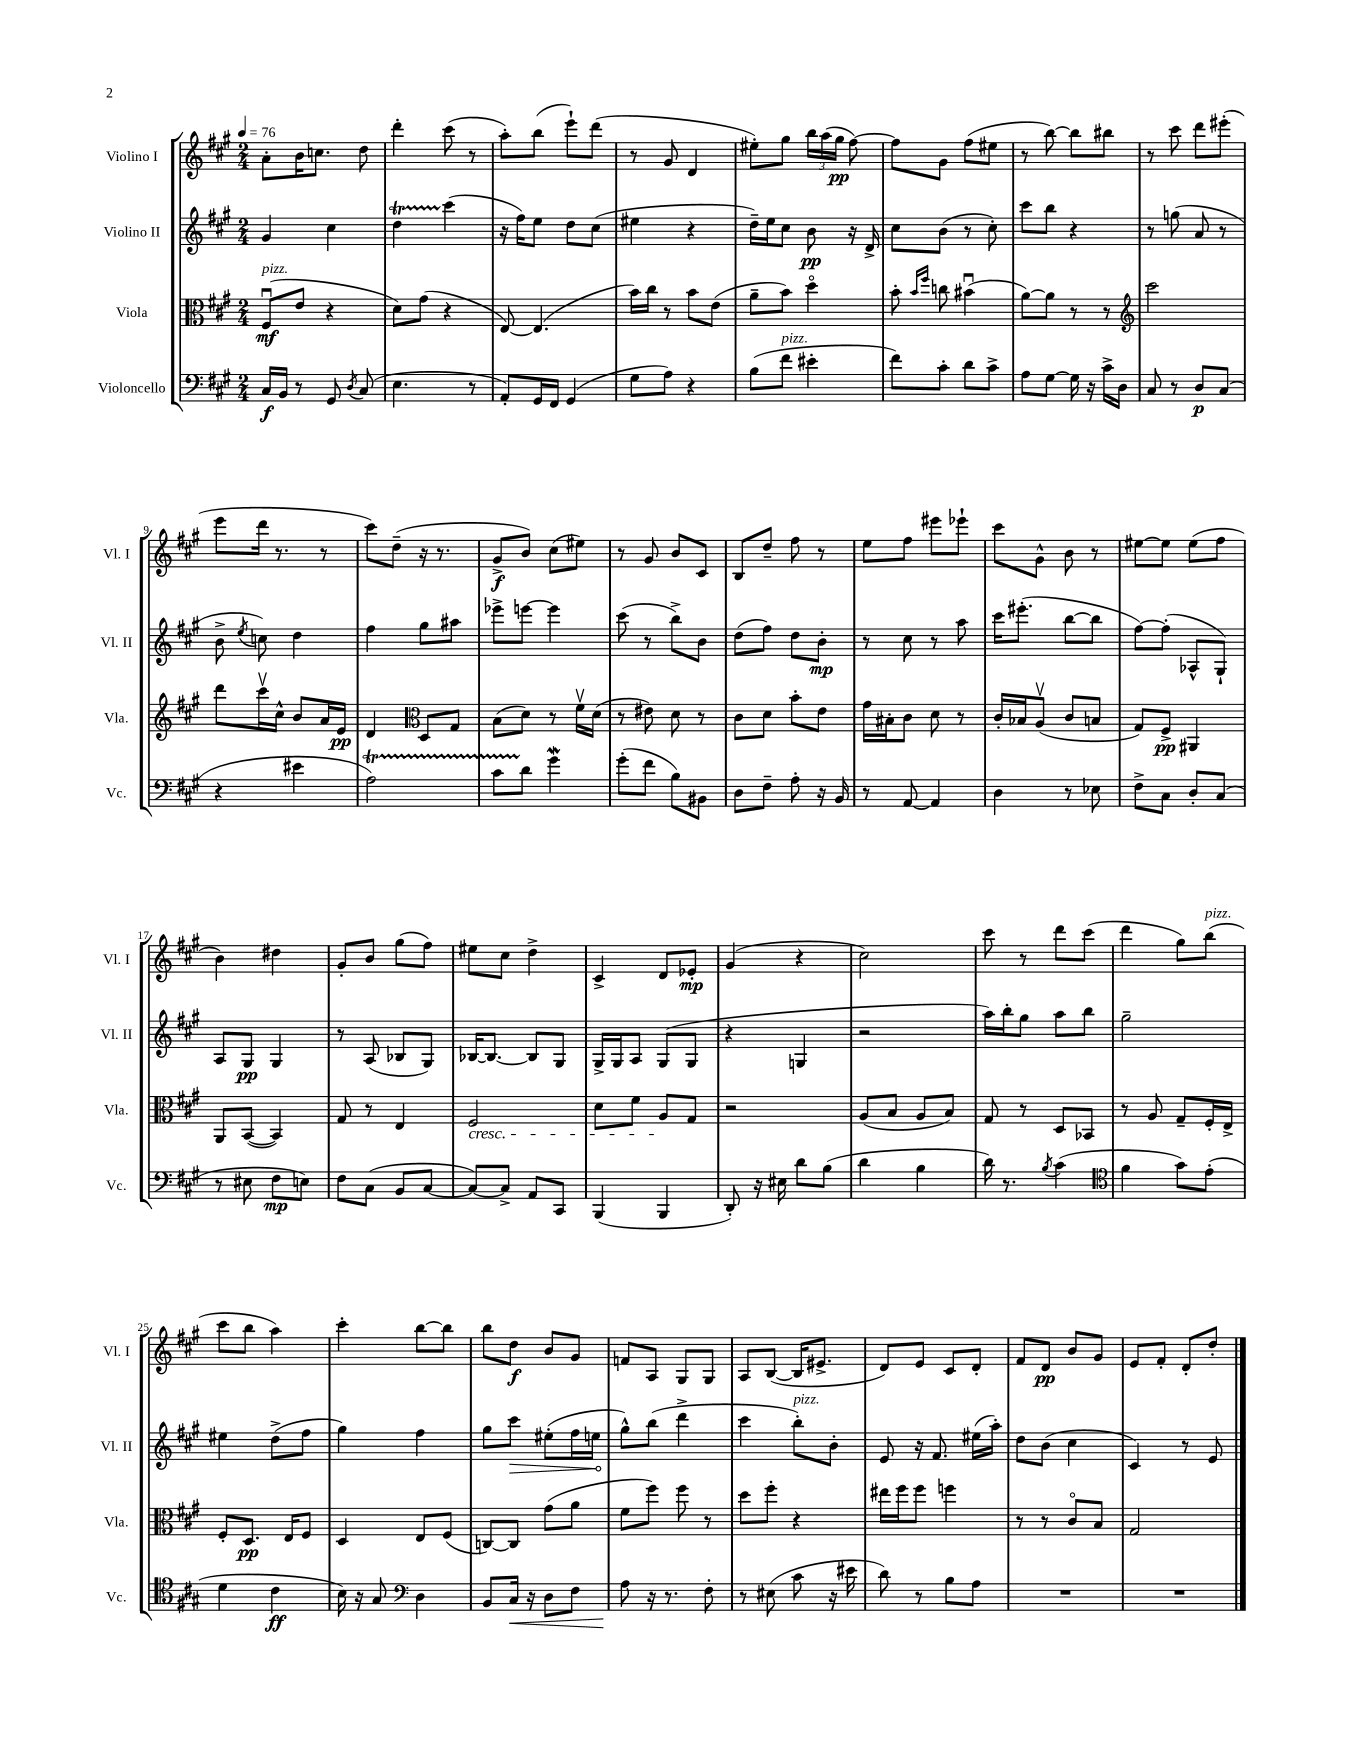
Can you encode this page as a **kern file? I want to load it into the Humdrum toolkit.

**kern	**dynam	**kern	**dynam	**kern	**dynam	**kern	**dynam
*part4	*part4	*part3	*part3	*part2	*part2	*part1	*part1
*staff4	*staff4	*staff3	*staff3	*staff2	*staff2	*staff1	*staff1
*I"Violoncello	*	*I"Viola	*	*I"Violino II	*	*I"Violino I	*
*I'Vc.	*	*I'Vla.	*	*I'Vl. II	*	*I'Vl. I	*
*clefF4	*	*clefC3	*	*clefG2	*	*clefG2	*
*k[f#c#g#]	*	*k[f#c#g#]	*	*k[f#c#g#]	*	*k[f#c#g#]	*
*M2/4	*	*M2/4	*	*M2/4	*	*M2/4	*
*MM76	*	*MM76	*	*MM76	*	*MM76	*
=1	=1	=1	=1	=1	=1	=1	=1
!	!	!LO:TX:a:i:t=pizz.	!	!	!	!	!
16C#/LL	f	(8F#u/L	mf	4g#/	.	8a'\L	.
16BB/JJ	.	.	.	.	.	.	.
8r	.	8e/J	.	.	.	16b\K	.
.	.	.	.	.	.	8.ccn\J	.
8GG#/	.	4r	.	4cc#\	.	.	.
8qD/	.	.	.	.	.	.	.
(8C#/	.	.	.	.	.	8dd\	.
=2	=2	=2	=2	=2	=2	=2	=2
4.E\	.	8d\L)	.	4ddT\	.	4ddd'\	.
.	.	(8g#\J	.	.	.	.	.
.	.	4r	.	(4ccc#\	.	(8ccc#\	.
8r	.	.	.	.	.	8r	.
=3	=3	=3	=3	=3	=3	=3	=3
8AA'/L)	.	[8E/)	.	16r	.	8aa'\L)	.
.	.	.	.	16ff#\KL)	.	.	.
16GG#/L	.	(4.E/]	.	8ee\J	.	(8bb\J	.
16FF#/JJ	.	.	.	.	.	.	.
(4GG#/	.	.	.	8dd\L	.	8eee`\L)	.
.	.	.	.	(8cc#\J	.	(8ddd\J	.
=4	=4	=4	=4	=4	=4	=4	=4
8G#\L	.	16b\LL)	.	4ee#X\	.	8r	.
.	.	16cc#\JJ	.	.	.	.	.
8A\J)	.	8r	.	.	.	8g#/	.
4r	.	8b\L	.	4r	.	4d/	.
.	.	(8e\J	.	.	.	.	.
=5	=5	=5	=5	=5	=5	=5	=5
(8B\L	.	8a~\L	.	16dd~\LL)	.	8ee#X'\L)	.
.	.	.	.	16ee\J	.	.	.
!LO:TX:a:i:t=pizz.	!	!	!	!	!	!	!
8f#\J	.	8b\J)	.	8cc#\J	.	8gg#\J	.
4e#X'\	.	4dd\	.	8b\	pp	24bb\LL	.
.	.	.	.	.	.	(24aa\	.
.	.	.	.	.	.	24gg#\JJ	pp
.	.	.	.	16r	.	[8ff#\)	.
.	.	.	.	16d^/	.	.	.
=6	=6	=6	=6	=6	=6	=6	=6
8f#\L)	.	8b'\	.	8cc#\L	.	8ff#\L]	.
.	.	16qqb/LL	.	.	.	.	.
.	.	16qqff#/JJ	.	.	.	.	.
8c#'\J	.	8ccn\	.	(8b\J	.	8g#\J	.
8d\L	.	(4b#Xu\	.	8r	.	(8ff#\L	.
8c#^\J	.	.	.	8cc#'\)	.	8ee#X\J	.
=7	=7	=7	=7	=7	=7	=7	=7
8A\L	.	[8a\L)	.	8ccc#\L	.	8r	.
[8G#\J	.	8a\J]	.	8bb\J	.	[8bb\)	.
16G#\]	.	8r	.	4r	.	8bb\L]	.
16r	.	.	.	.	.	.	.
16c#^\LL	.	8r	.	.	.	8bb#X\J	.
16D\JJ	.	.	.	.	.	.	.
=8	=8	=8	=8	=8	=8	=8	=8
*	*	*clefG2	*	*	*	*	*
8C#/	.	2ccc#\	.	8r	.	8r	.
8r	.	.	.	(8ggn\	.	8ccc#\	.
8D/L	p	.	.	8a/	.	8ddd\L	.
(8C#/J	.	.	.	8r	.	(8eee#X'\J	.
!!LO:LB:g=z
=9	=9	=9	=9	=9	=9	=9	=9
4r	.	8ddd\L	.	8b^\	.	8eee\L	.
.	.	.	.	8qee/	.	.	.
.	.	16ccc#v\L	.	8ccn\)	.	16ddd\Jk	.
.	.	16cc#^^\JJ	.	.	.	8.r	.
4e#X\	.	8b/L	.	4dd\	.	.	.
.	.	16a/L	.	.	.	8r	.
.	.	16e/JJ	pp	.	.	.	.
=10	=10	=10	=10	=10	=10	=10	=10
2AT\)	.	4d/	.	4ff#\	.	8ccc#\L)	.
.	.	.	.	.	.	(8dd~\J	.
*	*	*clefC3	*	*	*	*	*
.	.	8D/L	.	8gg#\L	.	16r	.
.	.	.	.	.	.	8.r	.
.	.	8G#/J	.	8aa#X\J	.	.	.
=11	=11	=11	=11	=11	=11	=11	=11
8c#TTT\L	.	(8B\L	.	8eee-X^\L	.	8g#^/L	f
8d\J	.	8d\J)	.	[8eeen\J	.	8b/J)	.
4g#W\	.	8r	.	4eee\]	.	(8cc#\L	.
.	.	16f#v\LL	.	.	.	8ee#X\J)	.
.	.	(16d\JJ	.	.	.	.	.
=12	=12	=12	=12	=12	=12	=12	=12
(8g#'\L	.	8r	.	(8ccc#\	.	8r	.
8f#\J	.	8e#X\)	.	8r	.	8g#/	.
8B\L)	.	8d\	.	8bb^\L)	.	8b/L	.
8BB#X\J	.	8r	.	8b\J	.	8c#/J	.
=13	=13	=13	=13	=13	=13	=13	=13
8D\L	.	8c#\L	.	(8dd\L	.	8B/L	.
8F#~\J	.	8d\J	.	8ff#\J)	.	8dd~/J	.
8A'\	.	8b'\L	.	8dd\L	.	8ff#\	.
16r	.	8e\J	.	8b'\J	mp	8r	.
16BB/	.	.	.	.	.	.	.
=14	=14	=14	=14	=14	=14	=14	=14
8r	.	16g#\LL	.	8r	.	8ee\L	.
.	.	16B#X'\J	.	.	.	.	.
[8AA/	.	8c#\J	.	8cc#\	.	8ff#\J	.
4AA/]	.	8d\	.	8r	.	8eee#X\L	.
.	.	8r	.	8aa\	.	8eee-X`\J	.
=15	=15	=15	=15	=15	=15	=15	=15
4D\	.	16c#'/LL	.	16ccc#\KL	.	8ccc#\L	.
.	.	16B-X/J	.	(8.eee#X'\J	.	.	.
.	.	(8Av/J	.	.	.	8g#^^\J	.
8r	.	8c#/L	.	[8bb\L	.	8b\	.
8E-X\	.	8Bn/J	.	8bb\J]	.	8r	.
=16	=16	=16	=16	=16	=16	=16	=16
8F#^\L	.	8G#/L)	.	[8ff#\L)	.	[8ee#X\L	.
8C#\J	.	8F#^/J	pp	(8ff#'\J]	.	8ee#\J]	.
8D'/L	.	4AA#X/	.	8A-X^^/L	.	(8ee#\L	.
(8C#/J	.	.	.	8G#`/J)	.	8ff#\J	.
!!LO:LB:g=z
=17	=17	=17	=17	=17	=17	=17	=17
8r	.	8AA/L	.	8A/L	.	4b\)	.
8E#X\	.	([8BB/J	.	8G#/J	pp	.	.
8F#\L	mp	4BB/])	.	4G#/	.	4dd#X\	.
8En\J)	.	.	.	.	.	.	.
=18	=18	=18	=18	=18	=18	=18	=18
8F#\L	.	8G#/	.	8r	.	8g#'/L	.
(8C#\J	.	8r	.	(8A/	.	8b/J	.
8BB/L	.	4E/	.	8B-X/L	.	(8gg#\L	.
[8C#/J	.	.	.	8G#/J)	.	8ff#\J)	.
=19	=19	=19	=19	=19	=19	=19	=19
!	!	!LO:TX:b:i:t=cresc.	!	!	!	!	!
8C#/L_)	.	2F#/	.	[16B-X/KL	.	8ee#X\L	.
.	.	.	.	8.B-/J_	.	.	.
8C#^/J]	.	.	.	.	.	8cc#\J	.
8AA/L	.	.	.	8B-/L]	.	4dd^\	.
8CC#/J	.	.	.	8G#/J	.	.	.
=20	=20	=20	=20	=20	=20	=20	=20
(4BBB/	.	8d\L	.	16G#^/LL	.	4c#^/	.
.	.	.	.	16G#/J	.	.	.
.	.	8f#\J	.	8A/J	.	.	.
4BBB/	.	8A/L	.	(8G#/L	.	8d/L	.
.	.	8G#/J	.	8G#/J	.	8e-X'/J	mp
=21	=21	=21	=21	=21	=21	=21	=21
8DD'/)	.	2r	.	4r	.	(4g#/	.
16r	.	.	.	.	.	.	.
16E#X\	.	.	.	.	.	.	.
8d\L	.	.	.	4Gn/	.	4r	.
(8B\J	.	.	.	.	.	.	.
=22	=22	=22	=22	=22	=22	=22	=22
4d\	.	(8A/L	.	2r	.	2cc#\)	.
.	.	8B/J	.	.	.	.	.
4B\	.	8A/L	.	.	.	.	.
.	.	8B/J)	.	.	.	.	.
=23	=23	=23	=23	=23	=23	=23	=23
16d\)	.	8G#/	.	16aa\LL)	.	8ccc#\	.
8.r	.	.	.	16bb'\J	.	.	.
.	.	8r	.	8gg#\J	.	8r	.
8qB/	.	.	.	.	.	.	.
(4c#\	.	8D/L	.	8aa\L	.	8ddd\L	.
.	.	8BB-X/J	.	8bb\J	.	(8ccc#\J	.
=24	=24	=24	=24	=24	=24	=24	=24
*clefC4	*	*	*	*	*	*	*
4f#\	.	8r	.	2gg#~\	.	4ddd\	.
.	.	8A/	.	.	.	.	.
8g#\L)	.	8G#~/L	.	.	.	8gg#\L)	.
!	!	!	!	!	!	!LO:TX:a:i:t=pizz.	!
(8e'\J	.	16F#'/L	.	.	.	(8bb\J	.
.	.	16E^/JJ	.	.	.	.	.
!!LO:LB:g=z
=25	=25	=25	=25	=25	=25	=25	=25
4d\	.	8F#'/L	.	4ee#X\	.	8ccc#\L	.
.	.	8.D/J	pp	.	.	8bb\J	.
4c#\	ff	.	.	(8dd^\L	.	4aa\)	.
.	.	16E/KL	.	.	.	.	.
.	.	8F#/J	.	8ff#\J	.	.	.
=26	=26	=26	=26	=26	=26	=26	=26
16B\)	.	4D/	.	4gg#\)	.	4ccc#'\	.
16r	.	.	.	.	.	.	.
8G#/	.	.	.	.	.	.	.
*clefF4	*	*	*	*	*	*	*
4D\	.	8E/L	.	4ff#\	.	[8bb\L	.
.	.	(8F#/J	.	.	.	8bb\J]	.
=27	=27	=27	=27	=27	=27	=27	=27
8BB/L	.	[8Cn/L)	.	8gg#\L	.	8bb\L	.
!	!LO:HP:b	!	!	!	!LO:HP:b	!	!
16C#/Jk	<	8C/J]	.	8ccc#\J	>	8dd\J	f
16r	.	.	.	.	.	.	.
8D\L	.	(8g#\L	.	(8ee#X'\L	.	8b/L	.
8F#\J	.	8a\J	.	16ff#\L	.	8g#/J	.
.	.	.	.	16een\JJ	.	.	.
.	.	.	.	.	]	.	.
=28	=28	=28	=28	=28	=28	=28	=28
8A\	.	8f#\L	.	8gg#^^\L)	.	8fn/L	.
16r	[	8ff#\J)	.	(8bb\J	.	8A/J	.
8.r	.	.	.	.	.	.	.
.	.	8ff#\	.	4ddd^\	.	8G#/L	.
8F#'\	.	8r	.	.	.	8G#/J	.
=29	=29	=29	=29	=29	=29	=29	=29
8r	.	8dd\L	.	4ccc#\	.	8A/L	.
(8E#X\	.	8ff#'\J	.	.	.	([8B/J	.
!	!	!	!	!LO:TX:a:i:t=pizz.	!	!	!
8c#\	.	4r	.	8bb'\L)	.	16B/KL]	.
.	.	.	.	.	.	8.e#X^/J	.
16r	.	.	.	8b'\J	.	.	.
16e#X\	.	.	.	.	.	.	.
=30	=30	=30	=30	=30	=30	=30	=30
8d\)	.	16ee#X\LL	.	8e/	.	8d/L)	.
.	.	16ff#\J	.	.	.	.	.
8r	.	8ff#\J	.	16r	.	8e/J	.
.	.	.	.	8.f#/	.	.	.
8B\L	.	4ffn\	.	.	.	8c#/L	.
8A\J	.	.	.	(16ee#X\LL	.	8d'/J	.
.	.	.	.	16aa'\JJ)	.	.	.
=31	=31	=31	=31	=31	=31	=31	=31
2r	.	8r	.	8dd\L	.	8f#/L	.
.	.	8r	.	(8b\J	.	8d/J	pp
.	.	8c#/L	.	4cc#\	.	8b/L	.
.	.	8B/J	.	.	.	8g#/J	.
=32	=32	=32	=32	=32	=32	=32	=32
2r	.	2G#/	.	4c#/)	.	8e/L	.
.	.	.	.	.	.	8f#'/J	.
.	.	.	.	8r	.	8d'/L	.
.	.	.	.	8e/	.	8dd'/J	.
==	==	==	==	==	==	==	==
*-	*-	*-	*-	*-	*-	*-	*-
